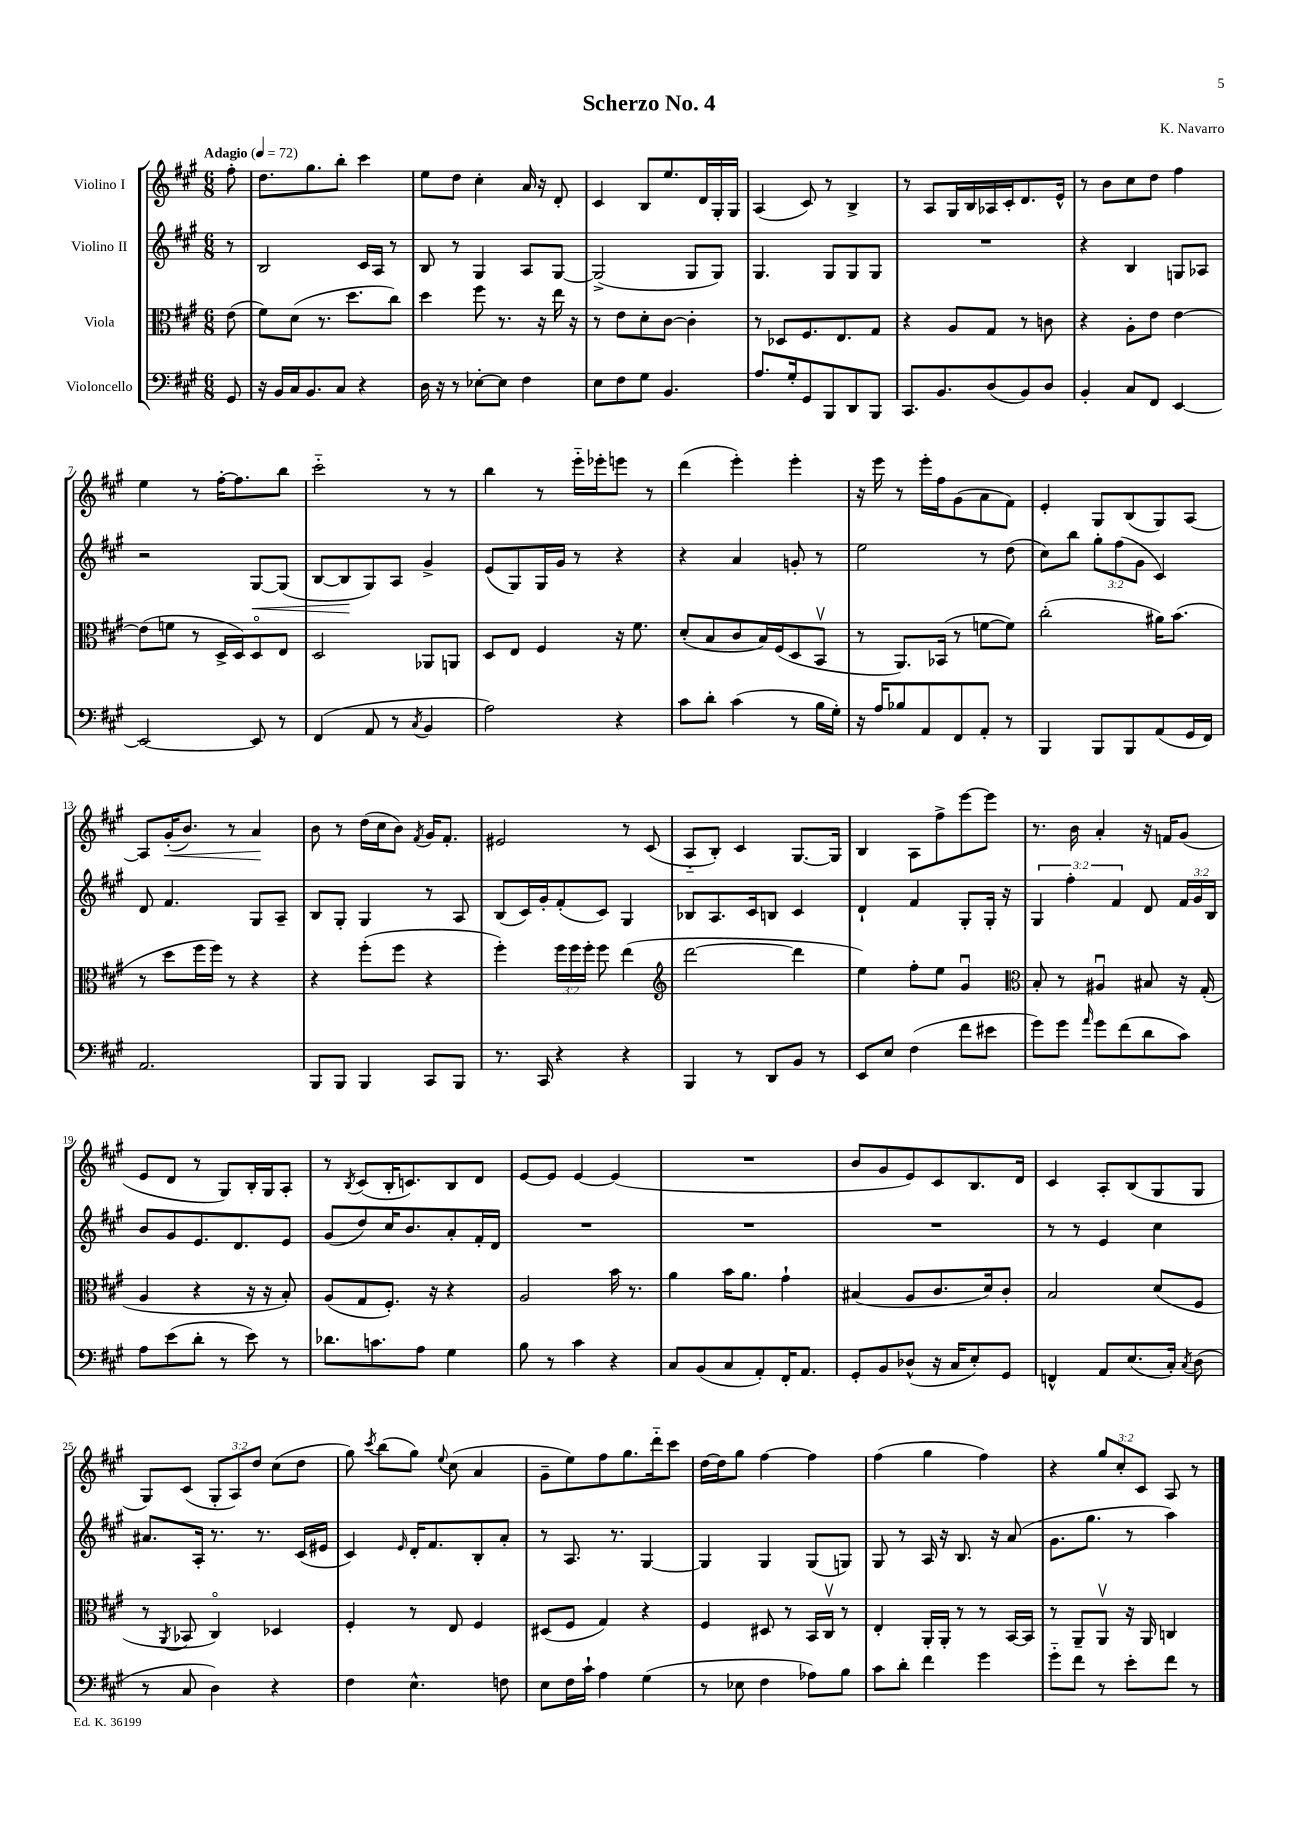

**kern	**kern	**kern	**kern
*staff4	*staff3	*staff2	*staff1
*clefF4	*clefC3	*clefG2	*clefG2
*k[f#c#g#]	*k[f#c#g#]	*k[f#c#g#]	*k[f#c#g#]
*M6/8	*M6/8	*M6/8	*M6/8
*MM72	*MM72	*MM72	*MM72
8GG#	(8e	8r	8ff#'
=	=	=	=
16r	8f#)	2B	8.dd
16BB	.	.	.
16C#	(8d	.	.
8.BB	.	.	8.gg#
.	8.r	.	.
8C#	.	.	8bb'
.	8.dd	.	.
4r	.	16c#	4ccc#
.	.	16A	.
.	8cc#)	8r	.
=	=	=	=
16D	4dd	8B	8ee
16r	.	.	.
8r	.	8r	8dd
[8E-'	8ff#	4G#	4cc#'
8E-]	8.r	.	.
4F#	.	8A	16a
.	16r	.	16r
.	16ee	[8G#	8d'
.	16r	.	.
=	=	=	=
8E	8r	(2G#^]	4c#
8F#	8e	.	.
8G#	8d'	.	8B
4.BB	[8c#	.	8.ee
.	4c#']	8G#	.
.	.	.	16d
.	.	8G#)	16G#'
.	.	.	16G#
=	=	=	=
8.A	8r	4.G#	(4A
.	8D-	.	.
16G#'	.	.	.
8GG#	8.F#	.	8c#)
8BBB	.	8G#	8r
.	8.E	.	.
8DD	.	8G#	4B^
8BBB	8G#	8G#	.
=	=	=	=
8.CC#	4r	2.r	8r
.	.	.	8A
8.BB	.	.	.
.	8A	.	16G#
.	.	.	16B
(8D	8G#	.	16A-
.	.	.	16c#'
8BB)	8r	.	8.d
8D	8c	.	.
.	.	.	16e^^
=	=	=	=
4BB'	4r	4r	8r
.	.	.	8b
8C#	8A'	4B	8cc#
8FF#	8e	.	8dd
[4EE	[4e	8G	4ff#
.	.	8A-	.
=	=	=	=
2EE_	(8e]	2r	4ee
.	8f	.	.
.	8r	.	8r
.	16D^	.	[16ff#'
.	16D)	.	8.ff#]
8EE]	8Do	[8G#	.
8r	8E	(8G#]	8bb
=	=	=	=
(4FF#	2D	[8B	2ccc#'~
.	.	8B]	.
8AA	.	8G#)	.
8r	.	8A	.
8qC#	.	.	.
4BB	8AA-	4g#^	8r
.	8AA	.	8r
=	=	=	=
2A)	8D	(8e	4bb
.	8E	8G#)	.
.	4F#	16G#	8r
.	.	16g#	.
.	.	8r	16eee'~
.	.	.	16eee-'
4r	16r	4r	8eee
.	8.f#	.	.
.	.	.	8r
=	=	=	=
8c#	(8d'	4r	(4ddd
8d'	8B	.	.
(4c#	8c#	4a	4eee')
.	16B)	.	.
.	(16F#	.	.
8r	8D	8g'	4eee'
16B	8BBv	8r	.
16G#')	.	.	.
=	=	=	=
16r	8r	2ee	16r
16A	.	.	16eee
8B-	8.AA)	.	8r
8AA	.	.	16eee'
.	(16BB-	.	16ff#
8FF#	8r	.	(8g#
8AA'	[8f	8r	8a
8r	8f])	(8dd	8f#)
=	=	=	=
4BBB	(2cc#'	8cc#)	4e'
.	.	8bb	.
8BBB	.	12gg#'	8G#
.	.	(12ff#	.
8BBB	.	.	(8B
.	.	12g#	.
(8AA	16a#)	4c#)	8G#)
.	(8.b	.	.
16GG#	.	.	[8A
16FF#)	.	.	.
=	=	=	=
2.AA	8r	8d	8A]
.	8dd	4.f#	(16g#'
.	.	.	8.b)
.	16ff#	.	.
.	16ff#)	.	.
.	8r	.	8r
.	4r	8G#	4a
.	.	8A~	.
=	=	=	=
8BBB	4r	8B	8b
8BBB	.	8G#'	8r
4BBB	(8ff#'	4G#	(16dd
.	.	.	16cc#
.	8ff#	.	8b)
.	.	.	8qf#
8CC#	4r	8r	16g#
.	.	.	8.f#'
8BBB	.	8A	.
=	=	=	=
8.r	4ff#')	(8B	2e#
.	.	16c#)	.
16CC#	.	16g#'	.
4r	24ff#	(8f#'	.
.	24ff#	.	.
.	24ff#'	.	.
.	8ff#	8c#)	.
4r	(4ee	4G#	8r
.	.	.	(8c#
=	=	=	=
*	*clefG2	*	*
4BBB	[2ddd	8B-	8A'~
.	.	8.A	8B')
8r	.	.	4c#
.	.	16c#	.
8DD	.	8B	.
8BB	4ddd]	4c#	[8.G#
8r	.	.	.
.	.	.	16G#]
=	=	=	=
8EE	4ee)	4d`	4B
8E	.	.	.
(4F#	8ff#'	4f#	8A
.	8ee	.	8ff#^
8f#	4g#u	8G#'	[8eee
8e#	.	16G#'	8eee]
.	.	16r	.
=	=	=	=
*	*clefC3	*	*
8g#)	8B'	6G#	8.r
8g#	8r	.	.
.	.	6ff#'	.
.	.	.	16b
16qqa	.	.	.
8g#	4A#u	.	4a'
.	.	6f#	.
(8f#	.	.	.
8d	8B#	8d	16r
.	.	.	16f
8c#)	16r	24f#	(8g#
.	.	24g#	.
.	(16G#'	.	.
.	.	24B	.
=	=	=	=
8A	4A	8b	8e
(8e	.	8g#	8d
8d'	4r	8.e	8r
8r	.	.	8G#)
.	.	8.d	.
8e)	16r	.	16B'
.	16r	.	16G#
8r	8B')	8e	8A'
=	=	=	=
8.d-	(8A	(8g#	8r
.	.	.	8qB
.	8G#	8dd)	(8c#
8.c	.	.	.
.	8.F#')	16cc#	16B'
.	.	8.b	8.c)
8A	.	.	.
.	16r	.	.
4G#	4r	8a'	8B
.	.	16f#'	8d
.	.	16d	.
=	=	=	=
8B	2A	2.r	[8e
8r	.	.	8e]
4c#	.	.	[4e
4r	16b	.	(4e]
.	8.r	.	.
=	=	=	=
8C#	4a	2.r	2.r
(8BB	.	.	.
8C#	16b	.	.
.	8.a	.	.
8AA')	.	.	.
16FF#'	4g#`	.	.
8.AA	.	.	.
=	=	=	=
8GG#'	(4B#	2.r	8b
8BB	.	.	8g#
(8D-^^	8A	.	8e)
16r	8.c#	.	8c#
16C#	.	.	.
8E')	.	.	8.B
.	16d)	.	.
8GG#	8c#'	.	.
.	.	.	16d
=	=	=	=
4FF^^	2B	8r	4c#
.	.	8r	.
8AA	.	4e	8A'
(8.E	.	.	(8B
.	(8d	4cc#	8G#
16C#')	.	.	.
8qC#	.	.	.
(8D	8F#	.	8G#
=	=	=	=
8r	8r	8.a#	8G#)
.	8qAA	.	.
8C#	8BB-	.	(8c#
.	.	16A'	.
4D)	4C#o)	8.r	12G#'
.	.	.	12A)
.	.	.	12dd
.	.	8.r	.
4r	4D-	.	(8cc#
.	.	(16c#	8dd
.	.	16e#	.
=	=	=	=
4F#	4F#'	4c#)	8gg#)
.	.	.	8qccc#
.	.	.	(8bb
.	.	16qqe	.
4.E^^	8r	16d'	8gg#)
.	.	8.f#	.
.	.	.	8qqee
.	8E	.	(8cc#
.	4F#	8B'	4a
8F	.	8a'	.
=	=	=	=
8E	(8D#	8r	8g#~
16F#	8F#	8.A	8ee)
16c#`	.	.	.
4A	4G#)	.	8ff#
.	.	8.r	.
.	.	.	8.gg#
(4G#	4r	[4G#	.
.	.	.	16ddd'~
.	.	.	8ccc#
=	=	=	=
8r	4F#	4G#]	[16dd
.	.	.	16dd]
8E-	.	.	8gg#
4F#	8D#	4G#	[4ff#
.	8r	.	.
8A-)	16BB	(8G#	4ff#]
.	16C#v	.	.
8B	8r	8G)	.
=	=	=	=
8c#	4E'	8G#	(4ff#
8d'	.	8r	.
4f#	16AA'	16A	4gg#
.	16AA'	16r	.
.	8r	8.B	.
4g#	8r	.	4ff#)
.	.	16r	.
.	[16BB	(8a	.
.	16BB]	.	.
=	=	=	=
8g#'~	8r	8.g#	4r
8f#	8AA~	.	.
.	.	8.gg#	.
8r	8AAv	.	12gg#
.	.	.	12cc#'
8e'	16r	8r	.
.	.	.	12c#
.	16AA	.	.
8f#	4C	4aa)	8A
8r	.	.	8r
==	==	==	==
*-	*-	*-	*-
